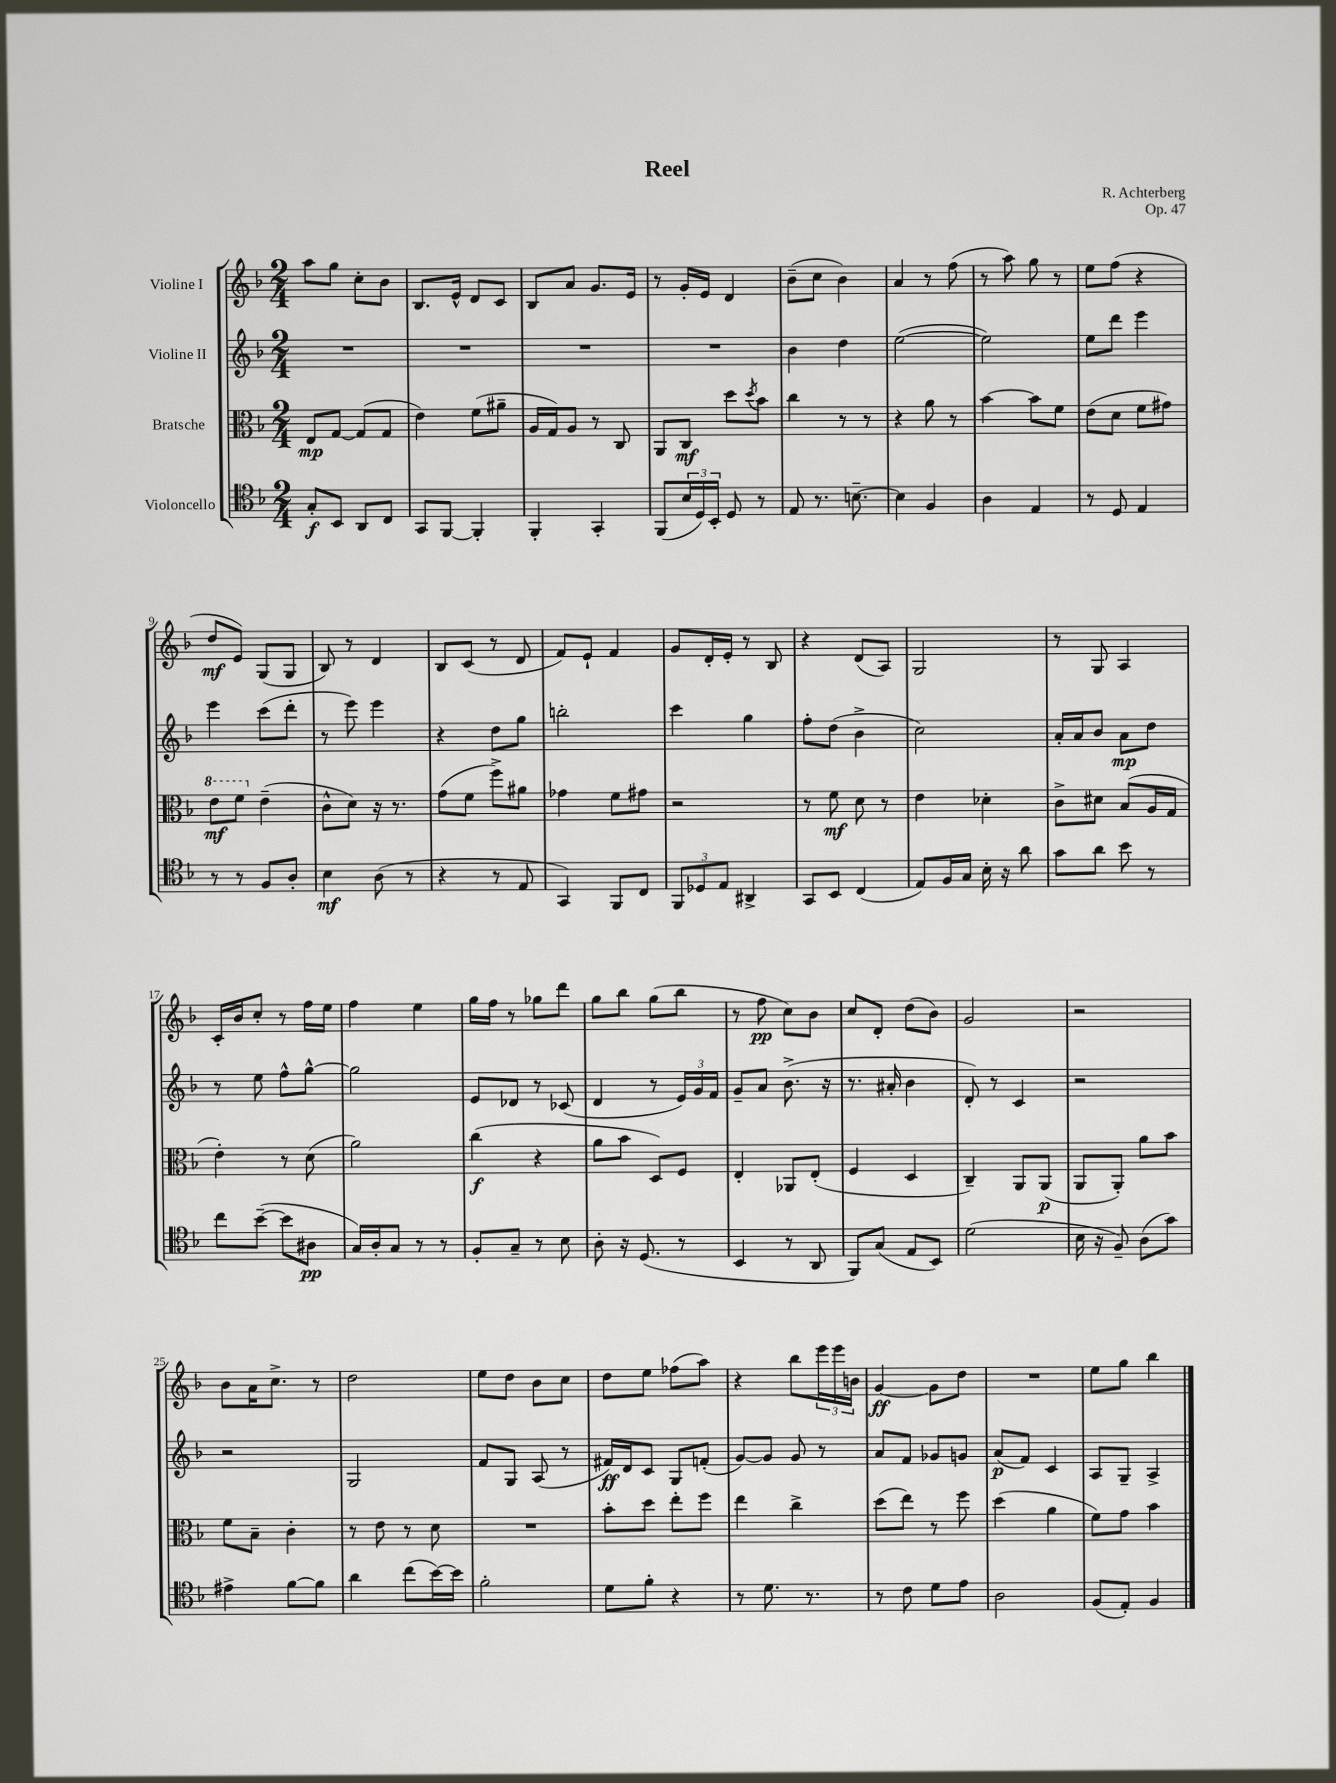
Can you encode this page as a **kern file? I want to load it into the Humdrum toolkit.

**kern	**dynam	**kern	**dynam	**kern	**dynam	**kern	**dynam
*part4	*part4	*part3	*part3	*part2	*part2	*part1	*part1
*staff4	*staff4	*staff3	*staff3	*staff2	*staff2	*staff1	*staff1
*I"Violoncello	*	*I"Bratsche	*	*I"Violine II	*	*I"Violine I	*
*clefC4	*	*clefC3	*	*clefG2	*	*clefG2	*
*k[b-]	*	*k[b-]	*	*k[b-]	*	*k[b-]	*
*M2/4	*	*M2/4	*	*M2/4	*	*M2/4	*
=1	=1	=1	=1	=1	=1	=1	=1
8G'/L	f	8E/L	mp	2r	.	8aa\L	.
8BB-/J	.	[8G/J	.	.	.	8gg\J	.
8AA/L	.	(8G/L]	.	.	.	8cc'\L	.
8C/J	.	8G/J	.	.	.	8b-\J	.
=2	=2	=2	=2	=2	=2	=2	=2
8GG/L	.	4e\)	.	2r	.	8.B-/L	.
[8FF/J	.	.	.	.	.	.	.
.	.	.	.	.	.	16e^^/Jk	.
4FF'/]	.	(8f\L	.	.	.	8d/L	.
.	.	8a#X~\J	.	.	.	8c/J	.
=3	=3	=3	=3	=3	=3	=3	=3
4FF'/	.	16A/LL	.	2r	.	8B-/L	.
.	.	16G/J)	.	.	.	.	.
.	.	8A/J	.	.	.	8a/J	.
4GG'/	.	8r	.	.	.	8.g/L	.
.	.	8C/	.	.	.	.	.
.	.	.	.	.	.	16e/Jk	.
=4	=4	=4	=4	=4	=4	=4	=4
(8FF/L	.	8AA/L	.	2r	.	8r	.
24B-/L	.	8C/J	mf	.	.	16g'/LL	.
24D/)	.	.	.	.	.	.	.
.	.	.	.	.	.	16e/JJ	.
24BB-'/JJ	.	.	.	.	.	.	.
8D/	.	8dd\L	.	.	.	4d/	.
.	.	8qdd/	.	.	.	.	.
8r	.	8b-\J	.	.	.	.	.
=5	=5	=5	=5	=5	=5	=5	=5
8E/	.	4cc\	.	4b-\	.	(8b-~\L	.
8.r	.	.	.	.	.	8cc\J	.
.	.	8r	.	4dd\	.	4b-\)	.
[8.Bn~\	.	.	.	.	.	.	.
.	.	8r	.	.	.	.	.
=6	=6	=6	=6	=6	=6	=6	=6
4B\]	.	4r	.	([2ee\	.	4a/	.
4F/	.	8a\	.	.	.	8r	.
.	.	8r	.	.	.	(8ff\	.
=7	=7	=7	=7	=7	=7	=7	=7
4A\	.	[4b-\	.	2ee\])	.	8r	.
.	.	.	.	.	.	8aa\)	.
4E/	.	8b-\L]	.	.	.	8gg\	.
.	.	8f\J	.	.	.	8r	.
=8	=8	=8	=8	=8	=8	=8	=8
8r	.	(8e\L	.	8ee\L	.	8ee\L	.
8D/	.	8d\J	.	8ddd\J	.	(8ff\J	.
4E/	.	8f\L	.	4eee\	.	4r	.
.	.	8g#X\J)	.	.	.	.	.
!!LO:LB:g=z
=9	=9	=9	=9	=9	=9	=9	=9
*	*	*8va	*	*	*	*	*
8r	.	8ee\L	mf	4eee\	.	8dd/L	mf
8r	.	8ff\J	.	.	.	8e/J)	.
*	*	*X8va	*	*	*	*	*
8F/L	.	(4e~\	.	(8ccc\L	.	(8G/L	.
8A'/J	.	.	.	8ddd'\J	.	8G/J	.
=10	=10	=10	=10	=10	=10	=10	=10
4B-\	mf	8c^^\L	.	8r	.	8B-/)	.
.	.	8d\J)	.	8eee\)	.	8r	.
(8A\	.	16r	.	4eee\	.	4d/	.
.	.	8.r	.	.	.	.	.
8r	.	.	.	.	.	.	.
=11	=11	=11	=11	=11	=11	=11	=11
4r	.	(8g\L	.	4r	.	8B-/L	.
.	.	8f\J	.	.	.	(8c/J	.
8r	.	8ff^\L)	.	8dd\L	.	8r	.
8E/	.	8a#X\J	.	8gg\J	.	8d/	.
=12	=12	=12	=12	=12	=12	=12	=12
4GG/)	.	4g-X\	.	2bbn'\	.	8f/L)	.
.	.	.	.	.	.	8e`/J	.
8FF/L	.	8f\L	.	.	.	4f/	.
8C/J	.	8g#X\J	.	.	.	.	.
=13	=13	=13	=13	=13	=13	=13	=13
12FF/L	.	2r	.	4ccc\	.	8g/L	.
12D-X/	.	.	.	.	.	.	.
.	.	.	.	.	.	16d'/L	.
12E/J	.	.	.	.	.	.	.
.	.	.	.	.	.	16e'/JJ	.
4AA#X^/	.	.	.	4gg\	.	8r	.
.	.	.	.	.	.	8B-/	.
=14	=14	=14	=14	=14	=14	=14	=14
8GG/L	.	8r	.	8ff'\L	.	4r	.
8BB-/J	.	8f\	mf	(8dd\J	.	.	.
(4C/	.	8d\	.	4b-^\	.	(8d/L	.
.	.	8r	.	.	.	8A/J)	.
=15	=15	=15	=15	=15	=15	=15	=15
8E/L)	.	4e\	.	2cc\)	.	2G/	.
16F/L	.	.	.	.	.	.	.
16G/JJ	.	.	.	.	.	.	.
16B-'\	.	4d-X'\	.	.	.	.	.
16r	.	.	.	.	.	.	.
8a\	.	.	.	.	.	.	.
=16	=16	=16	=16	=16	=16	=16	=16
8g\L	.	8c^\L	.	16a'/LL	.	8r	.
.	.	.	.	16a/J	.	.	.
8a\J	.	8d#X\J	.	8b-/J	.	8G/	.
8b-\	.	(8B-/L	.	8a\L	mp	4A/	.
8r	.	16A/L	.	8dd\J	.	.	.
.	.	16G/JJ	.	.	.	.	.
!!LO:LB:g=z
=17	=17	=17	=17	=17	=17	=17	=17
8cc\L	.	4e'\)	.	8r	.	16c'/LL	.
.	.	.	.	.	.	16b-/J	.
([8b-~\J	.	.	.	8ee\	.	8cc'/J	.
8b-\L]	.	8r	.	8ff^^\L	.	8r	.
8A#X\J	pp	(8d\	.	[8gg^^\J	.	16ff\LL	.
.	.	.	.	.	.	16ee\JJ	.
=18	=18	=18	=18	=18	=18	=18	=18
16G/LL)	.	2a\)	.	2gg\]	.	4ff\	.
16A'/J	.	.	.	.	.	.	.
8G/J	.	.	.	.	.	.	.
8r	.	.	.	.	.	4ee\	.
8r	.	.	.	.	.	.	.
=19	=19	=19	=19	=19	=19	=19	=19
8F'/L	.	(4cc\	f	8e/L	.	16gg\LL	.
.	.	.	.	.	.	16ff\JJ	.
8G~/J	.	.	.	8d-X/J	.	8r	.
8r	.	4r	.	8r	.	8gg-X\L	.
8B-\	.	.	.	(8c-X/	.	8ddd\J	.
=20	=20	=20	=20	=20	=20	=20	=20
8A'\	.	8a\L	.	4d/	.	8gg\L	.
16r	.	8b-\J	.	.	.	8bb-\J	.
(8.D/	.	.	.	.	.	.	.
.	.	8D/L)	.	8r	.	(8gg\L	.
8r	.	8F/J	.	24e/LL)	.	8bb-\J	.
.	.	.	.	24g/	.	.	.
.	.	.	.	24f/JJ	.	.	.
=21	=21	=21	=21	=21	=21	=21	=21
4BB-/	.	4E'/	.	8g~/L	.	8r	.
.	.	.	.	8a/J	.	8ff\	pp
8r	.	8AA-X/L	.	(8.b-^\	.	8cc\L)	.
8AA/	.	(8E'/J	.	.	.	8b-\J	.
.	.	.	.	16r	.	.	.
=22	=22	=22	=22	=22	=22	=22	=22
8FF/L)	.	4F/	.	8.r	.	8cc/L	.
(8G/J	.	.	.	.	.	8d'/J	.
.	.	.	.	16a#X'/	.	.	.
8E/L	.	4D/	.	4b-\	.	(8dd\L	.
8BB-/J)	.	.	.	.	.	8b-\J)	.
=23	=23	=23	=23	=23	=23	=23	=23
(2d\	.	4C~/)	.	8d'/)	.	2g/	.
.	.	.	.	8r	.	.	.
.	.	8AA/L	.	4c/	.	.	.
.	.	(8AA/J	p	.	.	.	.
=24	=24	=24	=24	=24	=24	=24	=24
16B-\	.	8AA/L	.	2r	.	2r	.
16r	.	.	.	.	.	.	.
8F~/)	.	8AA'/J)	.	.	.	.	.
(8A\L	.	8a\L	.	.	.	.	.
8g\J)	.	8b-\J	.	.	.	.	.
!!LO:LB:g=z
=25	=25	=25	=25	=25	=25	=25	=25
4e#X^\	.	8f\L	.	2r	.	8b-\L	.
.	.	8B-~\J	.	.	.	16a\K	.
.	.	.	.	.	.	8.cc^\J	.
[8f\L	.	4c'\	.	.	.	.	.
8f\J]	.	.	.	.	.	8r	.
=26	=26	=26	=26	=26	=26	=26	=26
4a\	.	8r	.	2G/	.	2dd\	.
.	.	8e\	.	.	.	.	.
(8cc\L	.	8r	.	.	.	.	.
[16b-\L)	.	8d\	.	.	.	.	.
16b-\JJ]	.	.	.	.	.	.	.
=27	=27	=27	=27	=27	=27	=27	=27
2f'\	.	2r	.	8f/L	.	8ee\L	.
.	.	.	.	8G/J	.	8dd\J	.
.	.	.	.	(8A/	.	8b-\L	.
.	.	.	.	8r	.	8cc\J	.
=28	=28	=28	=28	=28	=28	=28	=28
8d\L	.	8b-'\L	.	16f#X/LL)	ff	8dd\L	.
.	.	.	.	16d/J	.	.	.
8f'\J	.	8dd\J	.	8c/J	.	8ee\J	.
4r	.	8ee'\L	.	8G/L	.	(8ff-X\L	.
.	.	8ff\J	.	(8fn'/J	.	8aa\J)	.
=29	=29	=29	=29	=29	=29	=29	=29
8r	.	4ee\	.	[8g/L)	.	4r	.
8.d\	.	.	.	8g/J]	.	.	.
.	.	4cc^\	.	8g/	.	8bb-\L	.
8.r	.	.	.	.	.	.	.
.	.	.	.	8r	.	24eee\L	.
.	.	.	.	.	.	24eee\	.
.	.	.	.	.	.	24bn\JJ	.
=30	=30	=30	=30	=30	=30	=30	=30
8r	.	(8dd\L	.	8a/L	.	[4g/	ff
8c\	.	8ee\J)	.	8f/J	.	.	.
8d\L	.	8r	.	8g-X/L	.	8g\L]	.
8e\J	.	8ff\	.	8gn/J	.	8dd\J	.
=31	=31	=31	=31	=31	=31	=31	=31
2A\	.	(4dd\	.	(8a/L	p	2r	.
.	.	.	.	8f/J)	.	.	.
.	.	4a\	.	4c/	.	.	.
=32	=32	=32	=32	=32	=32	=32	=32
(8F/L	.	8f\L)	.	8A/L	.	8ee\L	.
8E'/J)	.	8g\J	.	8G~/J	.	8gg\J	.
4F/	.	4b-\	.	4A^/	.	4bb-\	.
==	==	==	==	==	==	==	==
*-	*-	*-	*-	*-	*-	*-	*-
